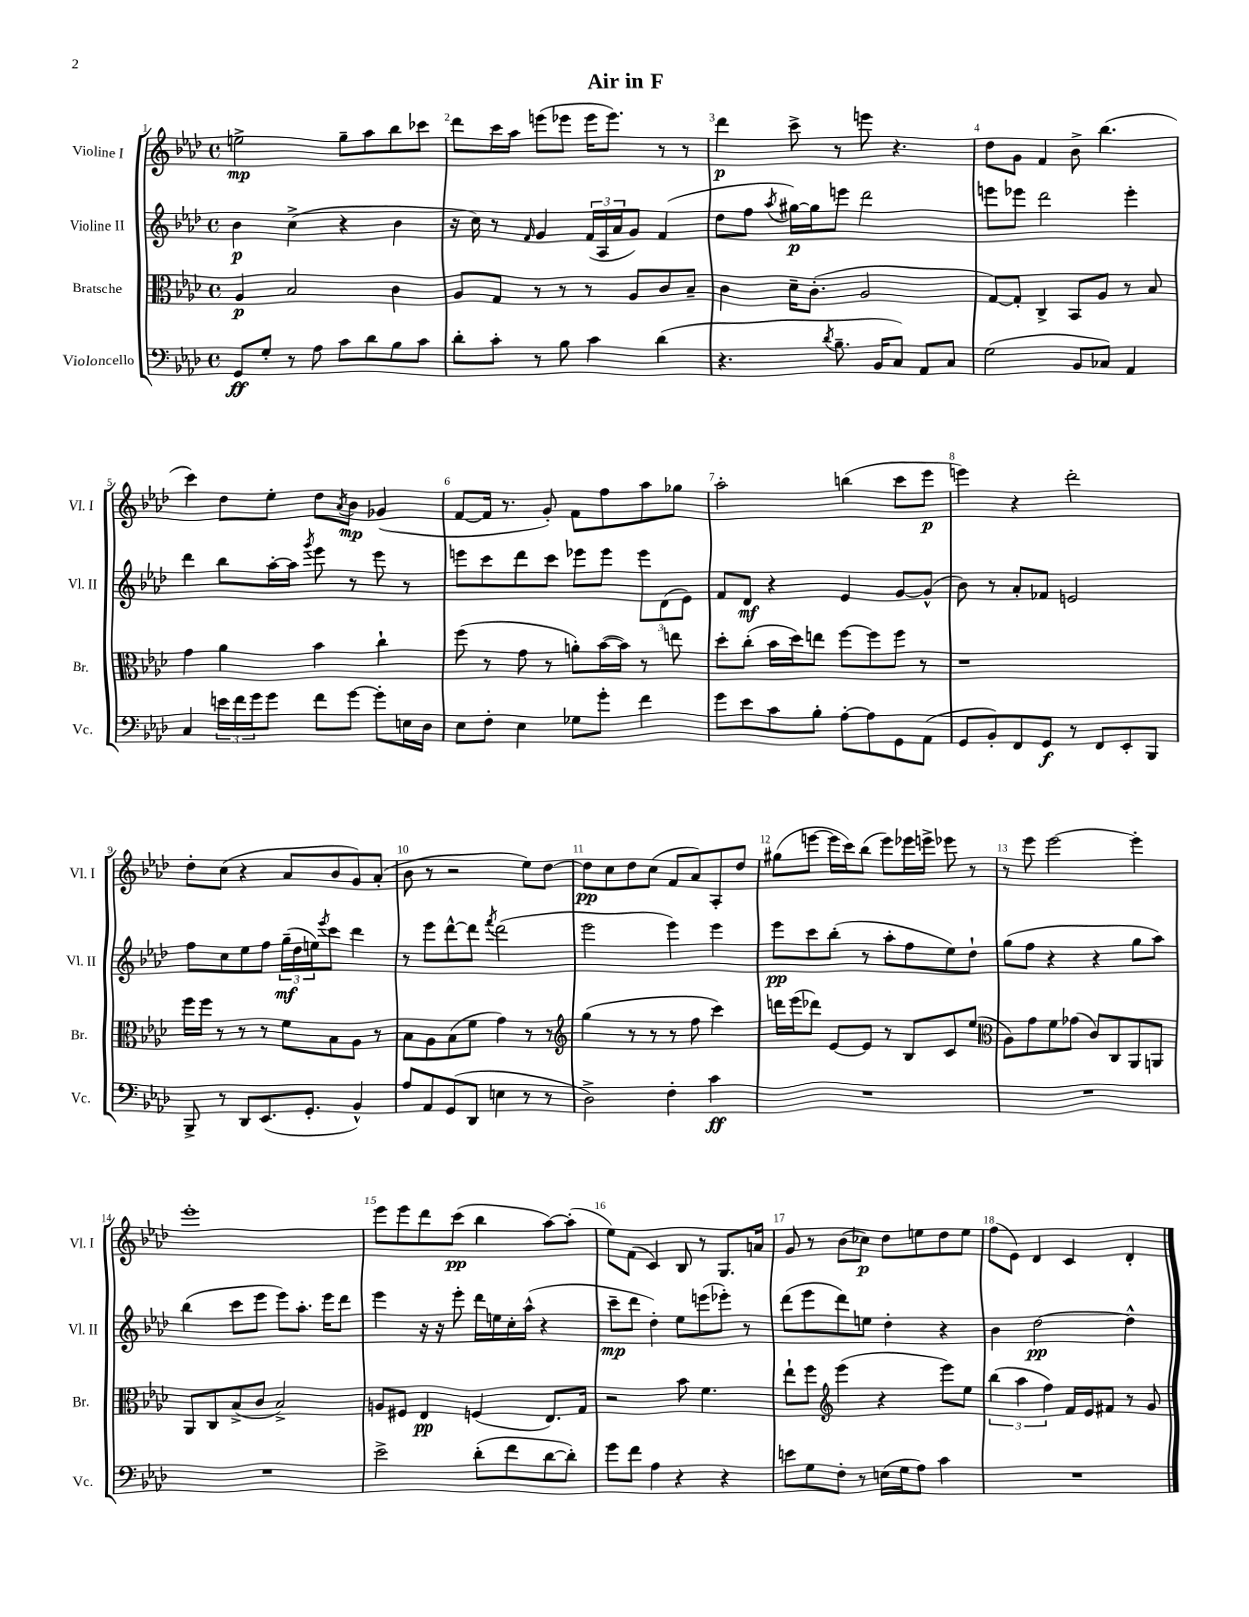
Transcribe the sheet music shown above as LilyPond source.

\header { title = "Air in F" }
<<
\new StaffGroup <<
\new Staff = "s0" \with { instrumentName = "Violine I" shortInstrumentName = "Vl. I" } {
    \clef treble \key aes \major \defaultTimeSignature \time 4/4
    e''2->\mp g''8-- aes''8 bes''8 ces'''8 |
    des'''8 c'''16 aes''16 e'''8( ees'''8 ees'''16 ees'''8.) r8 r8 |
    des'''4\p c'''8-> r8 e'''8 r4. |
    des''8 g'8 f'4 bes'8-> bes''4.( |
    c'''4) des''8 ees''8-. des''8 \acciaccatura { aes'8 } bes'8\mp ges'4( |
    f'8~ f'16 r8. g'8-.) f'8 f''8 aes''8 ges''8 |
    aes''2-. b''4( c'''8 ees'''8\p |
    e'''4) r4 des'''2-. |
    des''8-. c''8( r4 aes'8 bes'8 g'8) aes'8-.( |
    bes'8 r8 r2 ees''8) des''8~ |
    des''8\pp c''8 des''8 c''8( f'8 aes'8) aes8-. des''8 |
    gis''8( e'''8~ e'''16 c'''16) bes''8( e'''8) ees'''16 e'''16-> ees'''8 r8 |
    r8 ees'''8 ees'''2~ ees'''4-. |
    ees'''1-. |
    ees'''8 ees'''8 des'''8 c'''8\pp( bes''4 aes''8~) aes''8-.( |
    ees''8) f'8( c'4) bes8 r8 g8. a'16 |
    g'8 r8 bes'8( ces''8\p) des''8 e''8 des''8 e''8 |
    f''8( ees'8) des'4 c'4 des'4-. \bar "|." |
}
\new Staff = "s1" \with { instrumentName = "Violine II" shortInstrumentName = "Vl. II" } {
    \clef treble \key aes \major \defaultTimeSignature \time 4/4
    bes'4\p c''4->( r4 bes'4 |
    r16 c''16) r8 \grace { f'16 } g'4 \tuplet 3/2 { f'16( aes16 aes'16 } g'8) f'4( |
    des''8 f''8 \acciaccatura { aes''8 } gis''16~\p) gis''16 e'''8 des'''2 |
    e'''8 ees'''8 des'''2 ees'''4-. |
    des'''4 bes''8 aes''16~-. aes''16 \acciaccatura { g'''8 } ees'''8 r8 ees'''8 r8 |
    e'''8 c'''8 des'''8 c'''8 ees'''8 ees'''8 \tuplet 3/2 { ees'''8 des'8( ees'8) } |
    f'8 des'8\mf r4 ees'4 g'8~ g'8-^( |
    bes'8) r8 aes'8-. fes'8 e'2 |
    f''8 c''8 ees''8 f''8 \tuplet 3/2 { g''16--\mf( des''16 e''16) } \acciaccatura { ees'''8 } c'''8 des'''4 |
    r8 ees'''8 des'''8~-^ des'''8 \acciaccatura { f'''8 } des'''2( |
    ees'''2 ees'''4) ees'''4 |
    ees'''8\pp c'''8 bes''8-.( r8 aes''8-. f''8 ees''8) des''8-! |
    g''8( f''8 r4 r4 g''8 aes''8) |
    bes''4( c'''8 ees'''8 ees'''8) aes''8.-. ees'''16 des'''8 |
    ees'''4 r16 r16 ees'''8-. des'''16 e''16 c''16-. aes''16-^( r4 |
    c'''8--\mp des'''8 des''4-.) ees''8 e'''8( ees'''8-.) r8 |
    des'''8( ees'''8 des'''8) e''8 des''4-. r4 |
    bes'4 des''2~\pp des''4-^ \bar "|." |
}
\new Staff = "s2" \with { instrumentName = "Bratsche" shortInstrumentName = "Br." } {
    \clef alto \key aes \major \defaultTimeSignature \time 4/4
    aes4\p bes2 c'4 |
    aes8 g8 r8 r8 r8 aes8 c'8 bes8-- |
    c'4 des'16-- c'8.-.( aes2 |
    g8~) g8-. c4-> bes,8 aes8 r8 bes8 |
    g'4 aes'4 bes'4 c''4-! |
    f''8( r8 g'8 r8 a'8-.) bes'16~( bes'16) r8 e''8 |
    des''8-. c''8-.( bes'16 des''16) e''8 f''8~ f''8 f''8 r8 |
    r1 |
    f''16 f''16 r8 r8 r8 f'8 bes8 aes8 r8 |
    bes8 aes8 bes8( f'8 g'4) r8 r8 |
    \clef treble g''4( r8 r8 r8 f''8 c'''4) |
    d'''16 ees'''16( des'''8) ees'8~ ees'8 r8 bes8 c'8 ees''8( |
    \clef alto aes8) g'8 f'8 ges'8( c'8) c8 aes,8 a,8 |
    aes,8 c8 bes8->( c'8 bes2->) |
    a8 fis8 ees4\pp f4( ees8.) g16 |
    r2 bes'8 f'4. |
    ees''8-! f''8 \clef treble ees'''4( r4 ees'''8) ees''8 |
    \tuplet 3/2 { bes''4( aes''4 f''4) } f'16 ees'16 fis'8 r8 g'8 \bar "|." |
}
\new Staff = "s3" \with { instrumentName = "Violoncello" shortInstrumentName = "Vc." } {
    \clef bass \key aes \major \defaultTimeSignature \time 4/4
    g,8\ff g8-. r8 aes8 c'8 des'8 bes8 c'8 |
    des'8-. c'8-. r8 bes8 c'4 des'4( |
    r4. \acciaccatura { des'8 } bes8.-- bes,16 c8) aes,8 c8 |
    g2( bes,8 ces8) aes,4 |
    c4 \tuplet 3/2 { e'16 f'16 g'16 } g'8 f'8 g'8~ g'8-. e16 des16 |
    ees8 f8-. ees4 ges8 g'8-. f'4 |
    g'8 ees'8 c'8 bes8-. aes8~-. aes8 g,8 aes,8( |
    g,8 bes,8-.) f,8 g,8\f r8 f,8 ees,8-. bes,,8 |
    bes,,8-> r8 des,8 ees,8.( g,8.-. bes,4-^) |
    aes8 aes,8 g,8( des,8 e4 r8 r8 |
    des2->) f4-. c'4\ff |
    R1 |
    R1 |
    R1 |
    ees'2-> des'8-.( f'8 des'8~ des'8-.) |
    g'8 f'8 aes4 r4 r4 |
    e'8 g8 f8-. r8 e16( g16 aes8) c'4 |
    R1 \bar "|." |
}
>>
>>
\layout { \context { \Score \override BarNumber.break-visibility = ##(#f #t #t) barNumberVisibility = #all-bar-numbers-visible } }
